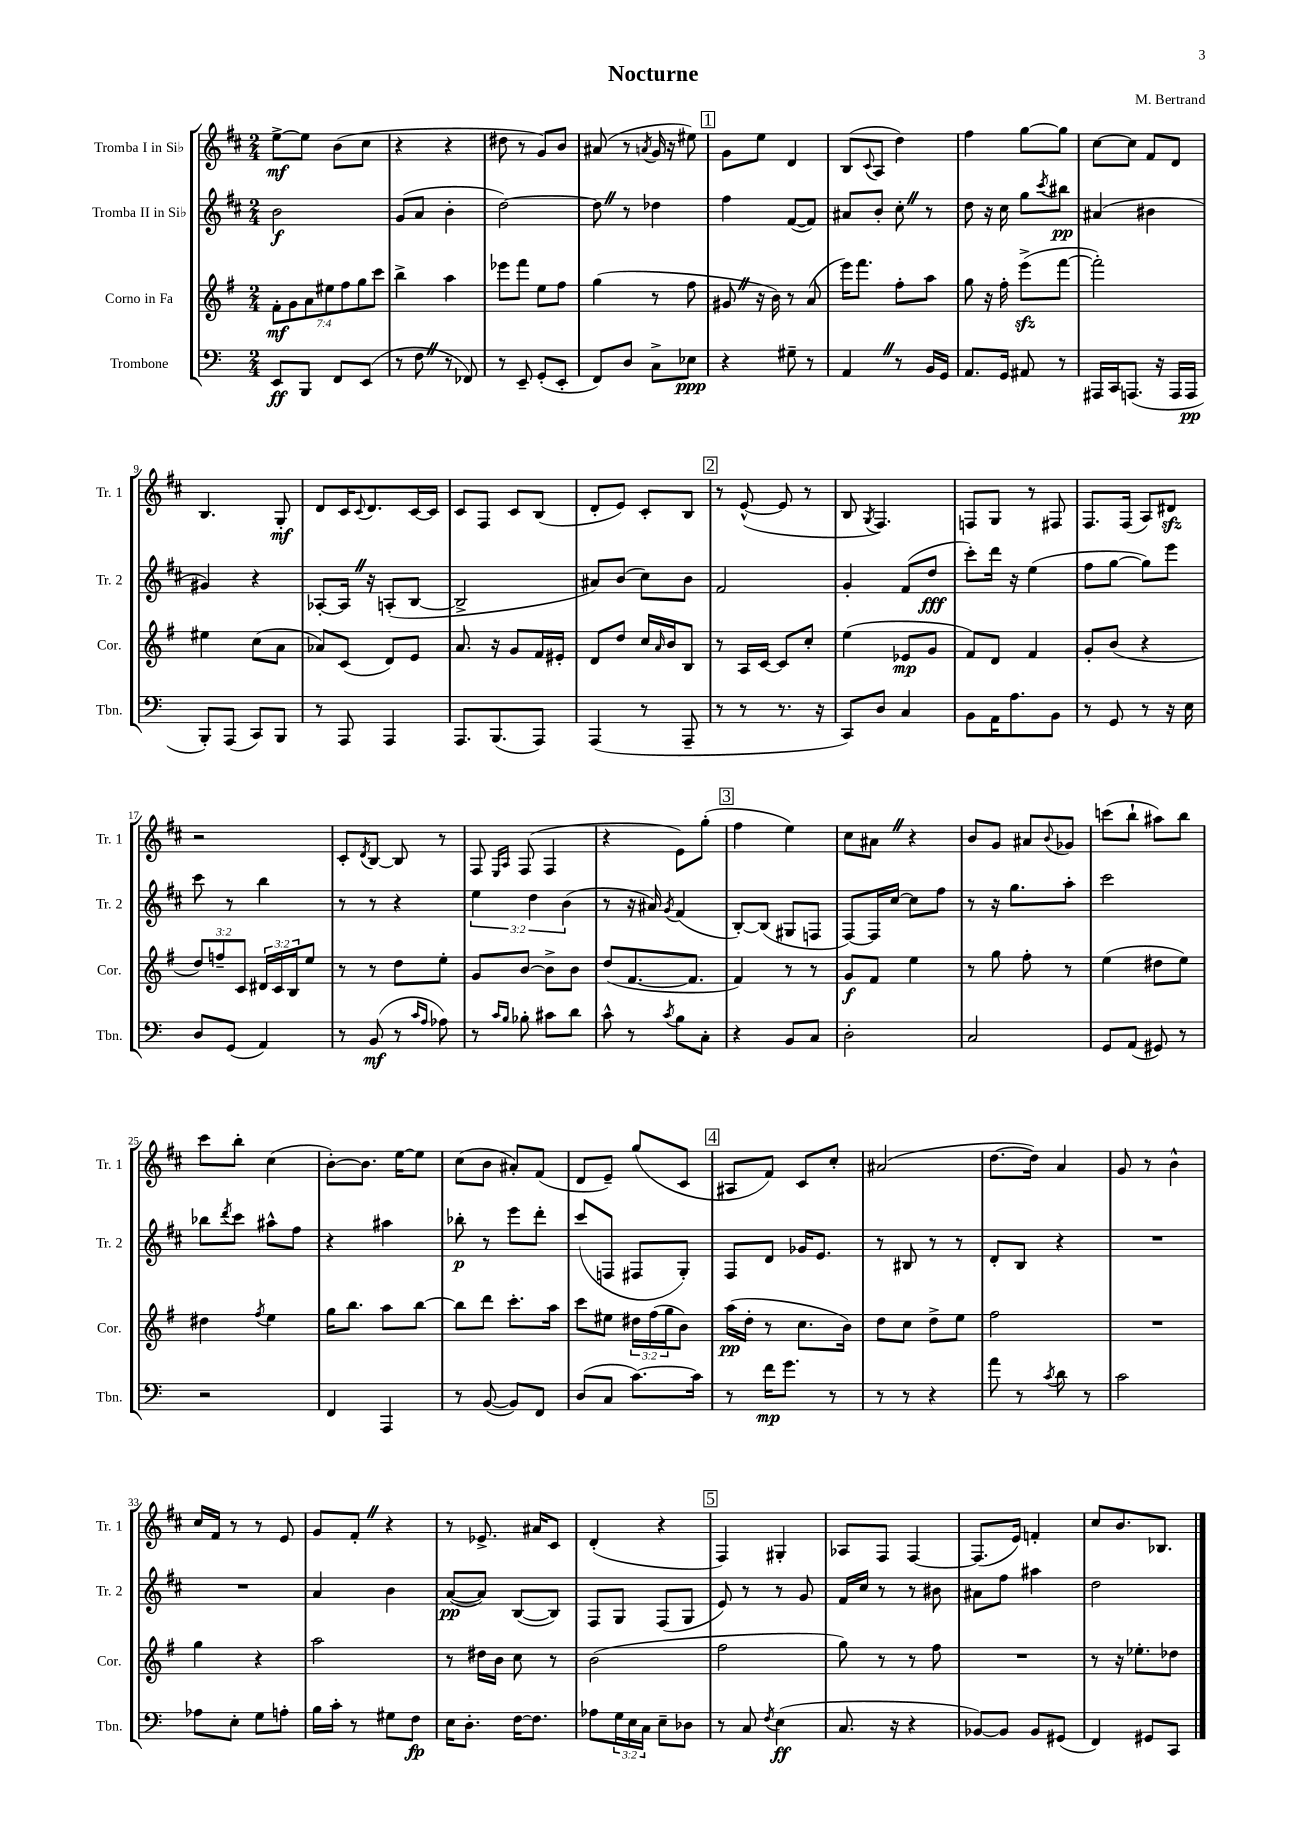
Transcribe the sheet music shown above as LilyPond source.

\header { title = "Nocturne" composer = "M. Bertrand" }
<<
\new StaffGroup <<
\new Staff = "s0" \with { instrumentName = "Tromba I in Sib" shortInstrumentName = "Tr. 1" } {
    \clef treble \key d \major \numericTimeSignature \time 2/4
    e''8~->\mf e''8 b'8( cis''8 |
    r4 r4 |
    dis''8 r8 g'8) b'8 |
    ais'8( r8 \acciaccatura { a'8 } g'16 r16 eis''8) |
    \mark \markup { \box "1" } g'8 e''8 d'4 |
    b8( \appoggiatura { cis'8 } a8 d''4) |
    fis''4 g''8~ g''8 |
    cis''8~ cis''8 fis'8 d'8 |
    b4. g8-.\mf |
    d'8 cis'16 \appoggiatura { cis'8 } d'8. cis'16~ cis'16 |
    cis'8 fis8 cis'8 b8( |
    d'8-. e'8) cis'8-. b8 |
    \mark \markup { \box "2" } r8 e'8~-^( e'8 r8 |
    b8 \acciaccatura { g8 } fis4.) |
    f8 g8 r8 fis8 |
    fis8. fis16( a8) dis'8\sfz |
    r2 |
    cis'8-. \acciaccatura { d'8 } b8~ b8 r8 |
    fis8 \grace { e16 a16 } fis8( fis4 |
    r4 e'8) g''8-.( |
    \mark \markup { \box "3" } fis''4 e''4) |
    cis''8 ais'8 \once \override BreathingSign.text = \markup { \musicglyph "scripts.caesura.straight" } \breathe r4 |
    b'8 g'8 ais'8 \appoggiatura { b'8 } ges'8 |
    c'''8( b''8-! ais''8) b''8 |
    cis'''8 b''8-. cis''4( |
    b'8~-.) b'8. e''16~ e''8 |
    cis''8( b'8 ais'8-.) fis'8( |
    d'8 e'8--) g''8( cis'8 |
    \mark \markup { \box "4" } ais8 fis'8) cis'8 cis''8-. |
    ais'2( |
    d''8.~ d''16) a'4 |
    g'8 r8 b'4-^ |
    cis''16 fis'16 r8 r8 e'8 |
    g'8 fis'8-. \once \override BreathingSign.text = \markup { \musicglyph "scripts.caesura.straight" } \breathe r4 |
    r8 ees'8.-> ais'16 cis'8 |
    d'4-.( r4 |
    \mark \markup { \box "5" } fis4) gis4-. |
    aes8 fis8 fis4~ |
    fis8.( e'16) f'4-. |
    cis''8 b'8. bes8. \bar "|." |
}
\new Staff = "s1" \with { instrumentName = "Tromba II in Sib" shortInstrumentName = "Tr. 2" } {
    \clef treble \key d \major \numericTimeSignature \time 2/4 \override Staff.TupletNumber.text = #tuplet-number::calc-fraction-text
    b'2\f |
    g'8( a'8 b'4-. |
    d''2~) |
    d''8 \once \override BreathingSign.text = \markup { \musicglyph "scripts.caesura.straight" } \breathe r8 des''4 |
    \mark \markup { \box "1" } fis''4 fis'8~( fis'8) |
    ais'8 b'8-. cis''8-. \once \override BreathingSign.text = \markup { \musicglyph "scripts.caesura.straight" } \breathe r8 |
    d''8 r16 cis''16 g''8 \acciaccatura { cis'''8 } bis''8\pp |
    ais'4( bis'4 |
    gis'4) r4 |
    aes8~-. aes16 \once \override BreathingSign.text = \markup { \musicglyph "scripts.caesura.straight" } \breathe r16 a8-.( b8~ |
    b2-> |
    ais'8) b'8( cis''8) b'8 |
    \mark \markup { \box "2" } fis'2 |
    g'4-. fis'8( d''8\fff |
    cis'''8-.) d'''16 r16 e''4( |
    fis''8 g''8~ g''8) e'''8 |
    cis'''8 r8 b''4 |
    r8 r8 r4 |
    \tuplet 3/2 { e''4 d''4 b'4( } |
    r8 r16 ais'16) \acciaccatura { g'8 } fis'4( |
    \mark \markup { \box "3" } b8~-.) b8( gis8 f8 |
    fis8~) fis16 cis''16~ cis''8 fis''8 |
    r8 r16 g''8. a''8-. |
    cis'''2 |
    bes''8 \acciaccatura { d'''8 } cis'''8 ais''8-^ fis''8 |
    r4 ais''4 |
    bes''8-.\p r8 e'''8 d'''8-. |
    cis'''8( f8 fis8 g8-.) |
    \mark \markup { \box "4" } fis8 d'8 ges'16 e'8. |
    r8 bis8 r8 r8 |
    d'8-. b8 r4 |
    R2 |
    R2 |
    a'4 b'4 |
    a'8~\pp( a'8) b8~( b8) |
    fis8 g8 fis8( g8 |
    \mark \markup { \box "5" } e'8) r8 r8 g'8 |
    fis'16 cis''16 r8 r8 bis'8 |
    ais'8 fis''8 ais''4 |
    d''2 \bar "|." |
}
\new Staff = "s2" \with { instrumentName = "Corno in Fa" shortInstrumentName = "Cor." } {
    \clef treble \key g \major \numericTimeSignature \time 2/4 \override Staff.TupletNumber.text = #tuplet-number::calc-fraction-text
    \tuplet 7/4 { fis'8-.\mf g'8 a'8 eis''8 fis''8 g''8 c'''8 } |
    b''4-> a''4 |
    ees'''8 fis'''8 e''8 fis''8 |
    g''4( r8 fis''8 |
    \mark \markup { \box "1" } gis'8 \once \override BreathingSign.text = \markup { \musicglyph "scripts.caesura.straight" } \breathe r16 b'16) r8 a'8( |
    e'''16) fis'''8. fis''8-. a''8 |
    g''8 r16 fis''16-. e'''8->\sfz( fis'''8~ |
    fis'''2-.) |
    eis''4 c''8( a'8 |
    aes'8) c'8( d'8) e'8 |
    a'8. r16 g'8 fis'16 eis'16-. |
    d'8 d''8 c''16 \grace { a'16 } b'16 b8 |
    \mark \markup { \box "2" } r8 a16 c'16~ c'8 c''8-. |
    e''4( ees'8\mp g'8 |
    fis'8) d'8 fis'4 |
    g'8-. b'8( r4 |
    \tuplet 3/2 { d''8) f''8-- c'8 } \tuplet 3/2 { dis'16 c'16 b16 } e''8 |
    r8 r8 d''8 e''8-. |
    g'8 b'8~ b'8-> b'8 |
    d''8( fis'8.~ fis'8. |
    \mark \markup { \box "3" } fis'4) r8 r8 |
    g'8\f fis'8 e''4 |
    r8 g''8 fis''8-. r8 |
    e''4( dis''8 e''8) |
    dis''4 \acciaccatura { fis''8 } e''4 |
    g''16 b''8. a''8 b''8~ |
    b''8 d'''8 c'''8.-. a''16 |
    c'''8 eis''8 \tuplet 3/2 { dis''16 fis''16( g''16 } b'8) |
    \mark \markup { \box "4" } a''16\pp( d''16-. r8 c''8. b'16) |
    d''8 c''8 d''8-> e''8 |
    fis''2 |
    R2 |
    g''4 r4 |
    a''2 |
    r8 dis''16 b'16 c''8 r8 |
    b'2( |
    \mark \markup { \box "5" } fis''2 |
    g''8) r8 r8 fis''8 |
    R2 |
    r8 r16 ees''8.-. des''8 \bar "|." |
}
\new Staff = "s3" \with { instrumentName = "Trombone" shortInstrumentName = "Tbn." } {
    \clef bass \key c \major \numericTimeSignature \time 2/4 \override Staff.TupletNumber.text = #tuplet-number::calc-fraction-text
    e,8\ff b,,8 f,8 e,8( |
    r8 f8 \once \override BreathingSign.text = \markup { \musicglyph "scripts.caesura.straight" } \breathe r8 fes,8) |
    r8 e,8-- g,8-.( e,8-. |
    f,8) d8 c8-> ees8\ppp |
    \mark \markup { \box "1" } r4 gis8-- r8 |
    a,4 \once \override BreathingSign.text = \markup { \musicglyph "scripts.caesura.straight" } \breathe r8 b,16 g,16 |
    a,8. g,16 ais,8 r8 |
    ais,,16 c,16 a,,8.( r16 a,,16 a,,16\pp |
    b,,8-.) a,,8( c,8) b,,8 |
    r8 a,,8 a,,4 |
    a,,8. b,,8.( a,,8) |
    a,,4( r8 a,,8-- |
    \mark \markup { \box "2" } r8 r8 r8. r16 |
    c,8) d8 c4 |
    b,8 a,16 a8. b,8 |
    r8 g,8 r8 r16 e16 |
    d8 g,8( a,4) |
    r8 b,8\mf( r8 \grace { c'16 a16 } aes8) |
    r8 \grace { c'16 b16 } bes8-. cis'8 d'8 |
    c'8-^ r8 \acciaccatura { c'8 } b8 c8-. |
    \mark \markup { \box "3" } r4 b,8 c8 |
    d2-. |
    c2 |
    g,8 a,8( gis,8) r8 |
    r2 |
    f,4 a,,4 |
    r8 b,8~( b,8) f,8 |
    d8( c8 c'8.~) c'16 |
    \mark \markup { \box "4" } r8 f'16\mp g'8. r8 |
    r8 r8 r4 |
    a'8 r8 \acciaccatura { c'8 } d'8 r8 |
    c'2 |
    aes8 e8-. g8 a8-. |
    b16 c'16-. r8 gis8 f8\fp |
    e16 d8.-. f16~ f8. |
    aes8 \tuplet 3/2 { g16 e16 c16 } e8-- des8 |
    \mark \markup { \box "5" } r8 c8 \acciaccatura { f8 } e4\ff( |
    c8. r16 r4 |
    bes,8~) bes,8 bes,8 gis,8( |
    f,4) gis,8 c,8 \bar "|." |
}
>>
>>
